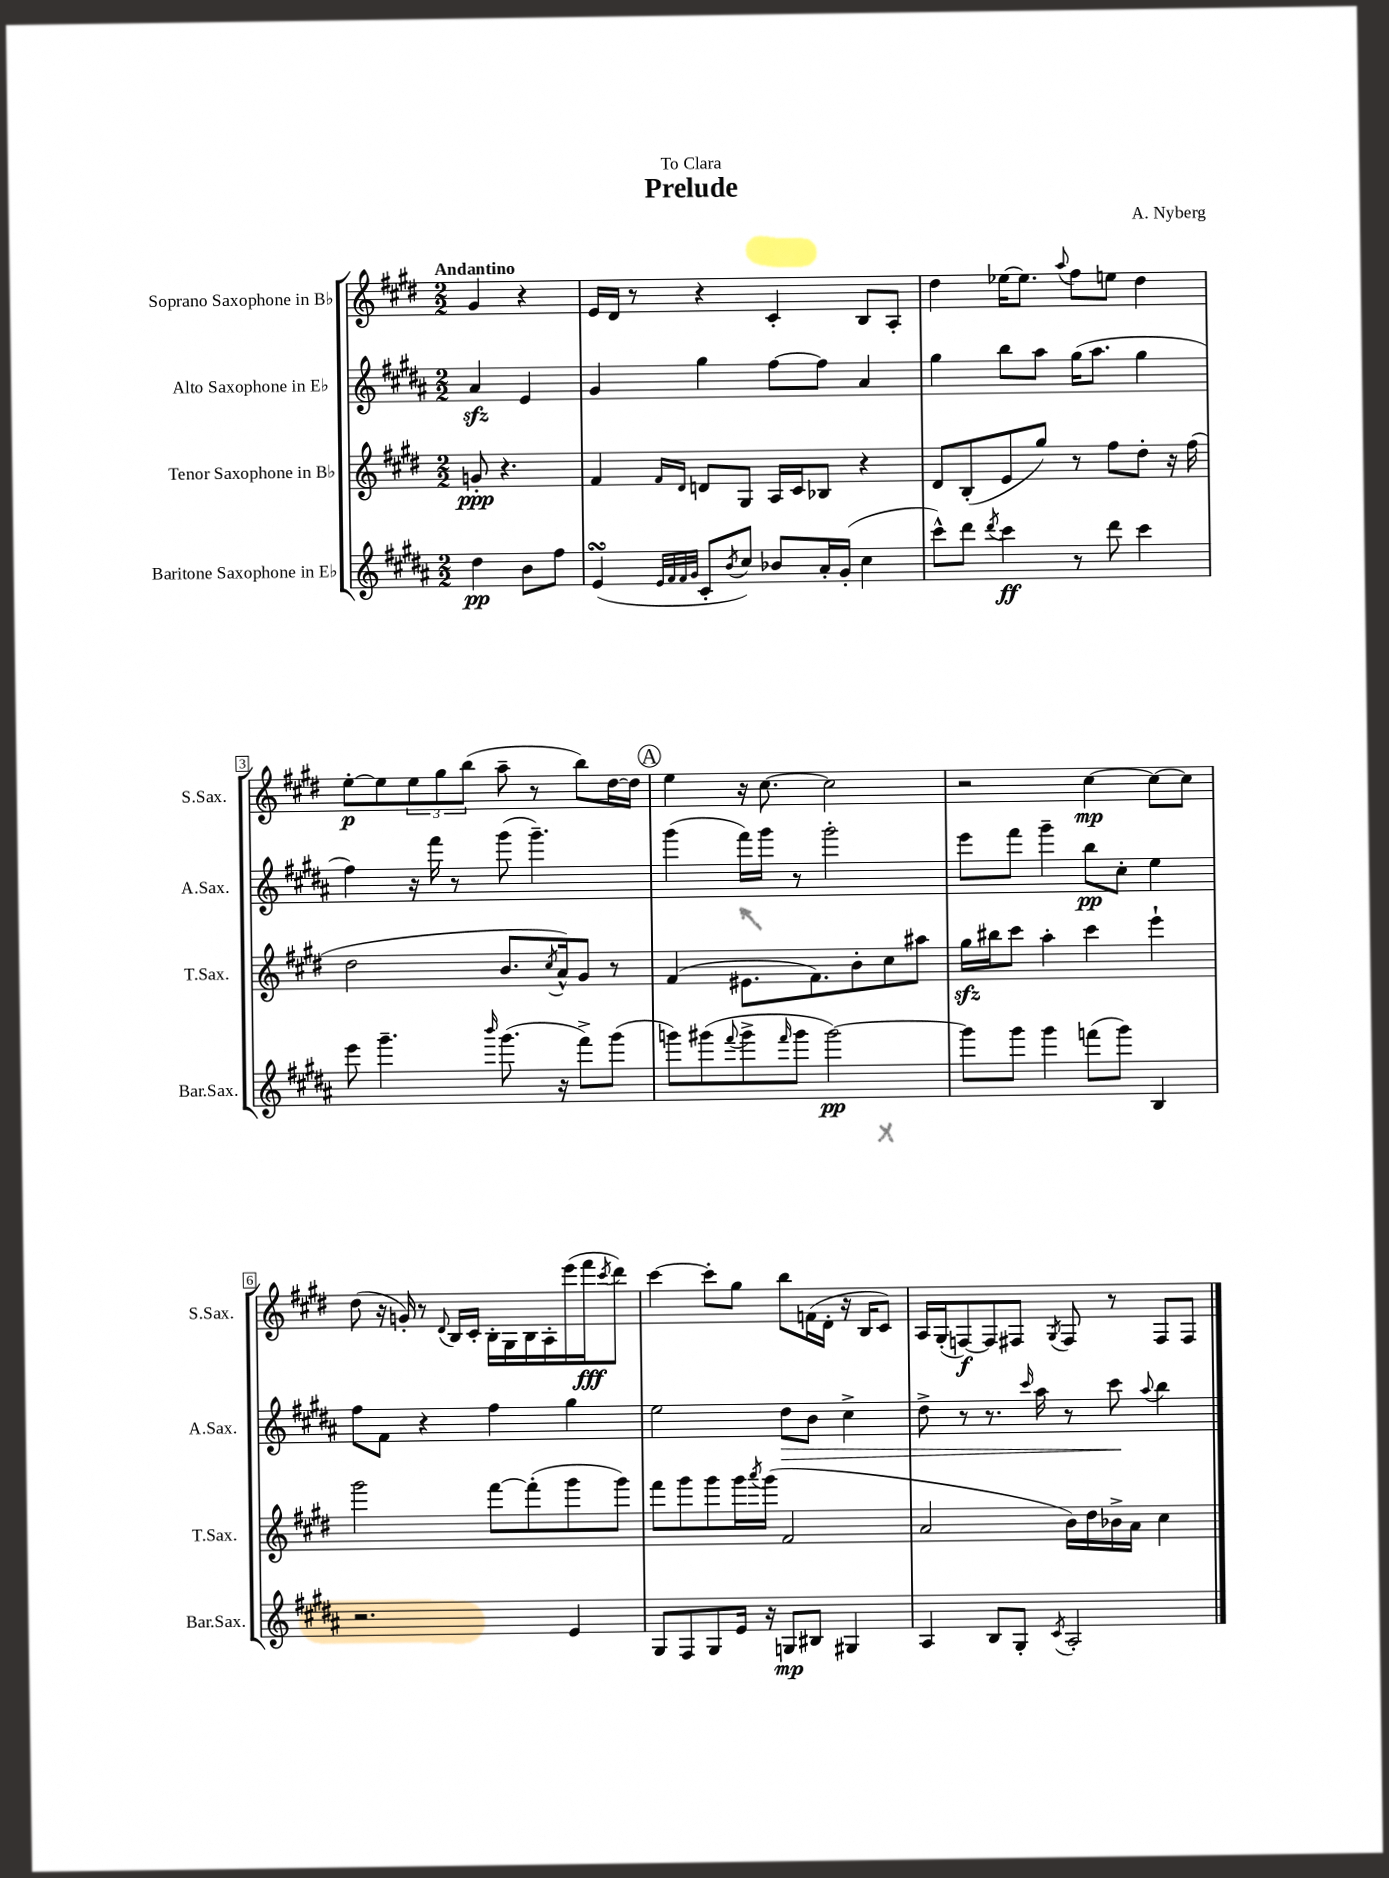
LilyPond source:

\header { title = "Prelude" composer = "A. Nyberg" dedication = "To Clara" }
<<
\new StaffGroup <<
\new Staff = "s0" \with { instrumentName = "Soprano Saxophone in Bb" shortInstrumentName = "S.Sax." } {
    \clef treble \key e \major \numericTimeSignature \time 2/2 \partial 2 \tempo "Andantino"
    gis'4 r4 |
    e'16 dis'16 r8 r4 cis'4-. b8 a8-. |
    dis''4 ees''16~ ees''8. \appoggiatura { a''8 } fis''8 e''8 dis''4 |
    e''8~-.\p e''8 \tuplet 3/2 { e''8 gis''8 b''8( } a''8-- r8 b''8) dis''16~ dis''16 |
    \mark \markup { \circle "A" } e''4 r16 cis''8.~ cis''2 |
    r2 cis''4~\mp cis''8~ cis''8 |
    dis''8( r16 g'16-.) r8 \appoggiatura { dis'8 } b16 cis'16-. b16-. gis16 b16 a16-. e'''16( fis'''16\fff \acciaccatura { cis'''8 } dis'''8) |
    cis'''4~ cis'''8-. gis''8 b''8 f'16( dis'16-. r16 b16 cis'8) |
    a16 gis16-.( f8~\f) f8 fis8 \acciaccatura { gis8 } fis8 r8 fis8 fis8 \bar "|." |
}
\new Staff = "s1" \with { instrumentName = "Alto Saxophone in Eb" shortInstrumentName = "A.Sax." } {
    \clef treble \key b \major \numericTimeSignature \time 2/2 \partial 2
    ais'4\sfz e'4 |
    gis'4 gis''4 fis''8~ fis''8 ais'4 |
    gis''4 b''8 ais''8 gis''16( ais''8. gis''4 |
    fis''4) r16 fis'''16 r8 gis'''8( gis'''4.--) |
    \mark \markup { \circle "A" } gis'''4( fis'''16) gis'''16 r8 gis'''2-. |
    e'''8 fis'''8 gis'''4-- b''8\pp cis''8-. e''4 |
    fis''8 fis'8 r4 fis''4 gis''4 |
    e''2 dis''8\> b'8 cis''4-> |
    dis''8-> r8 r8. \grace { cis'''16 } ais''16 r8 cis'''8\! \appoggiatura { ais''8 } b''4 \bar "|." |
}
\new Staff = "s2" \with { instrumentName = "Tenor Saxophone in Bb" shortInstrumentName = "T.Sax." } {
    \clef treble \key e \major \numericTimeSignature \time 2/2 \partial 2
    g'8-.\ppp r4. |
    fis'4 \grace { fis'16 dis'16 } d'8 gis8 a16 cis'16 bes8 r4 |
    dis'8 b8-.( e'8 gis''8) r8 fis''8 dis''8-. r16 fis''16( |
    dis''2 b'8. \acciaccatura { cis''8 } a'16-^) gis'8 r8 |
    \mark \markup { \circle "A" } fis'4( eis'8. fis'8.) b'8-. cis''8 ais''8 |
    gis''16\sfz bis''16 cis'''8 a''4-. cis'''4 e'''4-! |
    gis'''2 fis'''8~ fis'''8-.( gis'''8 gis'''8) |
    fis'''8 gis'''8 gis'''8 gis'''16 \acciaccatura { a'''8 } gis'''16( fis'2 |
    a'2 b'16) dis''16 bes'16-> a'16 cis''4 \bar "|." |
}
\new Staff = "s3" \with { instrumentName = "Baritone Saxophone in Eb" shortInstrumentName = "Bar.Sax." } {
    \clef treble \key b \major \numericTimeSignature \time 2/2 \partial 2
    dis''4\pp b'8 fis''8 |
    e'4\turn( \grace { e'32 fis'32 fis'32 gis'32 } cis'8-. \acciaccatura { b'8 } cis''8) bes'8 ais'16-. gis'16-.( cis''4 |
    cis'''8-^) dis'''8 \acciaccatura { dis'''8 } cis'''4\ff r8 dis'''8 cis'''4 |
    e'''8 gis'''4.-- \grace { b'''16 } gis'''8.( r16 fis'''8->) gis'''8( |
    \mark \markup { \circle "A" } g'''8) gis'''8( \appoggiatura { fis'''8 } gis'''8-> \grace { fis'''16 } gis'''8 gis'''2~\pp) |
    gis'''8 gis'''8 gis'''4 f'''8( gis'''8) b4 |
    r2. e'4 |
    gis8 fis8 gis8 e'16 r16 g8\mp bis8 gis4 |
    ais4 b8 gis8-. \acciaccatura { cis'8 } ais2-. \bar "|." |
}
>>
>>
\layout { \context { \Score \override BarNumber.stencil = #(make-stencil-boxer 0.1 0.3 ly:text-interface::print) } }
